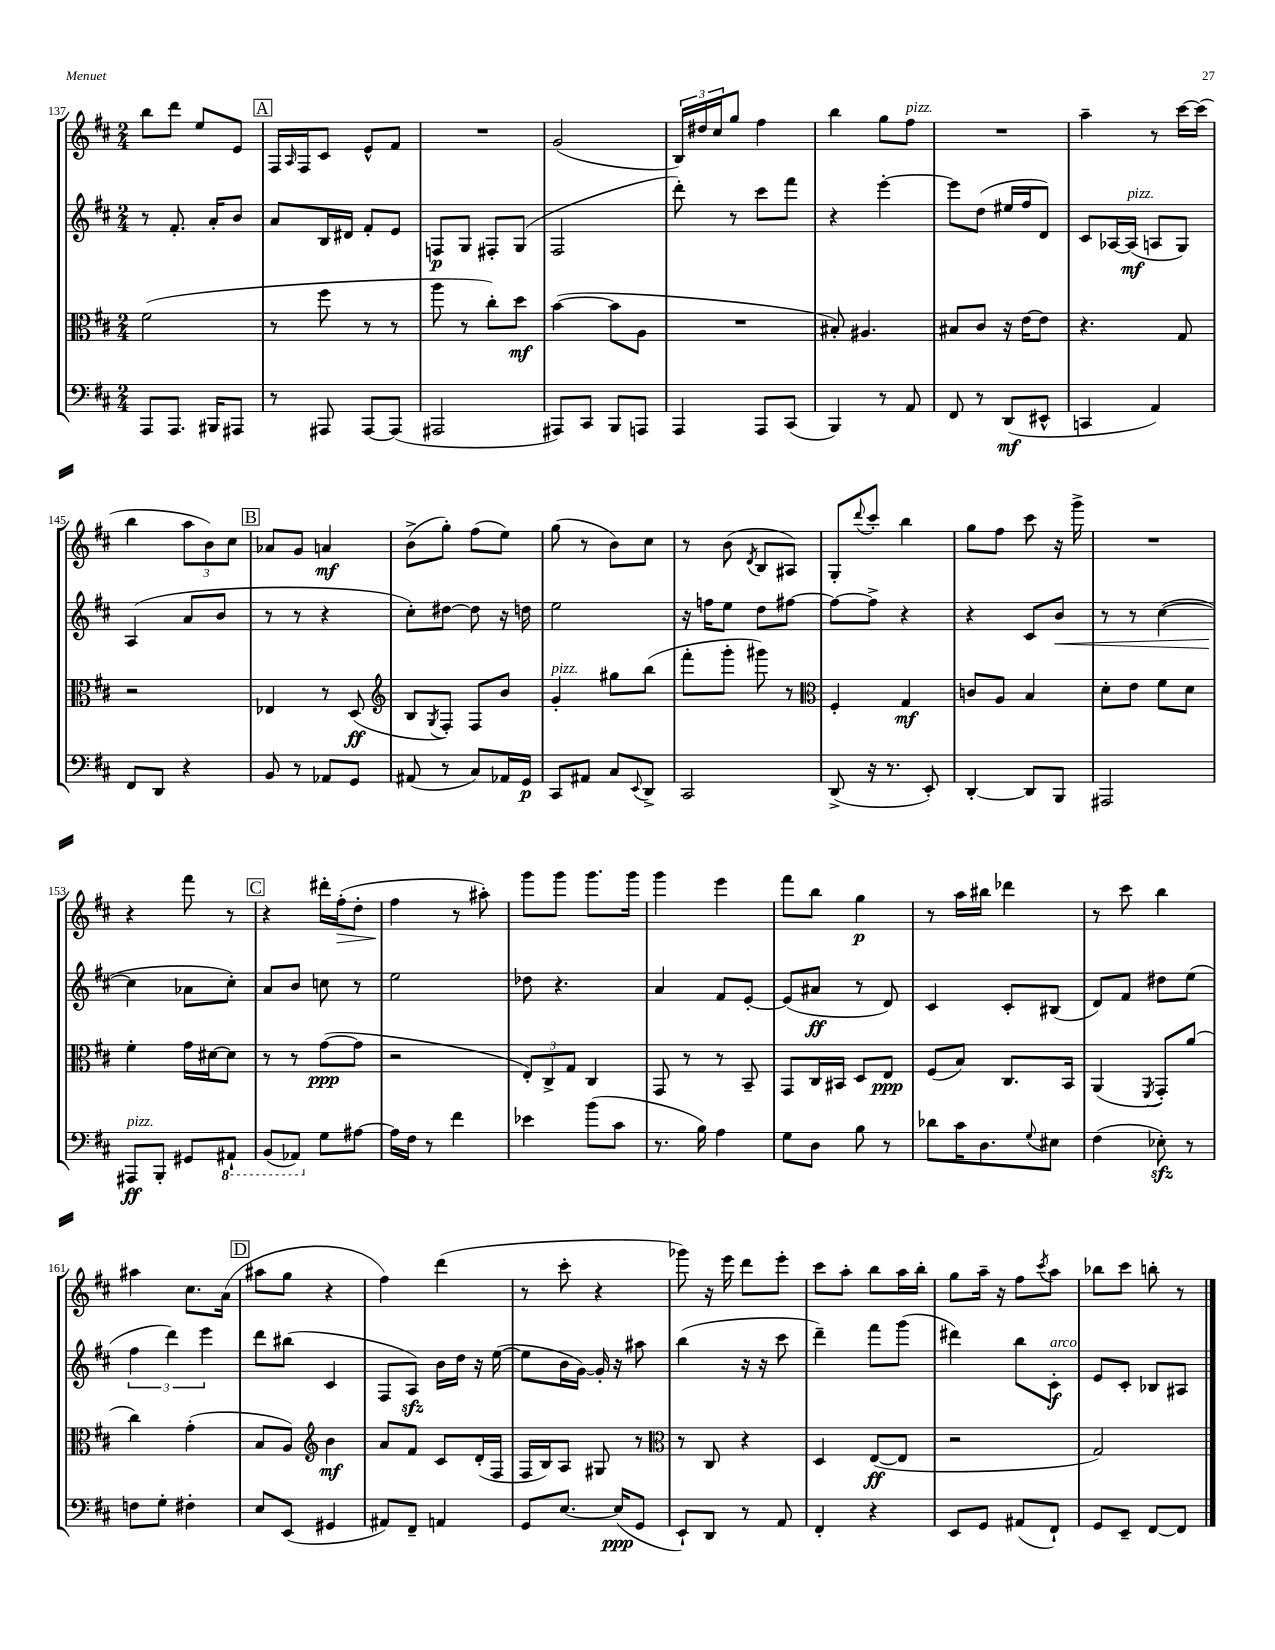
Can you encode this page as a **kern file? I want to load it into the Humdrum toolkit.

**kern	**kern	**kern	**kern
*staff4	*staff3	*staff2	*staff1
*clefF4	*clefC3	*clefG2	*clefG2
*k[f#c#]	*k[f#c#]	*k[f#c#]	*k[f#c#]
*M2/4	*M2/4	*M2/4	*M2/4
8AAA	(2f#	8r	8bb
8.AAA	.	8.f#'	8ddd
.	.	.	8ee
16BBB#	.	16a'	.
8AAA#	.	8b	8e
=	=	=	=
8r	8r	8a	16F#
.	.	.	16qqA
.	.	.	16F#
8AAA#	8ff#	16B	8c#
.	.	16d#	.
[8AAA#	8r	8f#'	8e^^
(8AAA#]	8r	8e	8f#
=	=	=	=
2AAA#	8aa	8F	2r
.	8r	8G	.
.	8cc#')	8F#'	.
.	8dd	(8G	.
=	=	=	=
8AAA#)	([4b	2F#	(2g
8CC#	.	.	.
8BBB	8b]	.	.
8AAA	8A	.	.
=	=	=	=
4AAA	2r	8ddd')	24B)
.	.	.	24dd#
.	.	.	24cc#
.	.	8r	8gg
8AAA	.	8ccc#	4ff#
(8CC#	.	8fff#	.
=	=	=	=
4BBB)	8B#')	4r	4bb
.	4.A#	.	.
8r	.	[4eee'	8gg
8AA	.	.	8ff#
=	=	=	=
8FF#	8B#	8eee]	2r
8r	8c#	(8dd	.
(8DD	16r	16ee#	.
.	[16e	16ff#	.
8EE#^^	8e]	8d)	.
=	=	=	=
4CC	4.r	8c#	4aa~
.	.	[16A-	.
.	.	(16A-]	.
4AA)	.	8A	8r
.	8G	8G)	[16ccc#
.	.	.	(16ccc#]
=	=	=	=
8FF#	2r	(4A	4bb
8DD	.	.	.
4r	.	8a	12aa
.	.	.	12b)
.	.	8b	.
.	.	.	12cc#
=	=	=	=
8BB	4E-	8r	8a-
8r	.	8r	8g
8AA-	8r	4r	4a
8GG	(8D	.	.
=	=	=	=
*	*clefG2	*	*
(8AA#	8B	8cc#')	(8b^
.	8qG	.	.
8r	8F#')	[8dd#	8gg')
8C#)	8F#	8dd#]	(8ff#
16AA-	8b	16r	8ee)
16GG	.	16dd	.
=	=	=	=
8CC#	4g'	2ee	(8gg
8AA#	.	.	8r
8C#	8gg#	.	8b)
8qqEE	.	.	.
8DD^	(8bb	.	8cc#
=	=	=	=
2CC#	8fff#'	16r	8r
.	.	16ff	.
.	8ggg'	8ee	(8b
.	.	.	8qd
.	8ggg#)	8dd	8B
.	8r	[8ff#	8A#)
=	=	=	=
*	*clefC3	*	*
(8DD^	4F#'	8ff#_	8G'
.	.	.	8qqddd
16r	.	8ff#^]	8ccc#'
8.r	.	.	.
.	4G	4r	4bb
8EE')	.	.	.
=	=	=	=
[4DD'	8c	4r	8gg
.	8A	.	8ff#
8DD]	4B	8c#	8ccc#
8BBB	.	8b	16r
.	.	.	16ggg^
=	=	=	=
2AAA#	8d'	8r	2r
.	8e	8r	.
.	8f#	([4cc#	.
.	8d	.	.
=	=	=	=
8AAA#	4f#'	4cc#]	4r
8BBB'	.	.	.
8GG#	16g	8a-	8fff#
.	[16d#	.	.
8AAA#`	8d#]	8cc#')	8r
=	=	=	=
(8BBB	8r	8a	4r
8AAA-)	8r	8b	.
8G	([8g	8cc	16ddd#'
.	.	.	(16ff#'
[8A#	8g]	8r	8dd'
=	=	=	=
16A#]	2r	2ee	4ff#
16F#	.	.	.
8r	.	.	.
4f#	.	.	8r
.	.	.	8aa#')
=	=	=	=
4e-	12E')	8dd-	8ggg
.	12C#^	.	.
.	.	4.r	8ggg
.	12G	.	.
(8b	4C#	.	8.ggg
8c#	.	.	.
.	.	.	16ggg
=	=	=	=
8.r	8GG	4a	4ggg
.	8r	.	.
16B)	.	.	.
4A	8r	8f#	4eee
.	8BB~	[8e'	.
=	=	=	=
8G	8GG	(8e]	8fff#
8D	16C#	8a#	8bb
.	16BB#	.	.
8B	8D	8r	4gg
8r	8E	8d)	.
=	=	=	=
8d-	(8F#	4c#	8r
16c#	8B)	.	16aa
8.D	.	.	16bb#
.	8.C#	8c#'	4ddd-
8qqG	.	.	.
8E#	.	(8B#	.
.	16BB	.	.
=	=	=	=
(4F#	(4AA	8d)	8r
.	.	8f#	8ccc#
.	8qFF#	.	.
8E-')	8GG')	8dd#	4bb
8r	(8a	(8ee	.
=	=	=	=
8F	4cc#)	6ff#	4aa#
8G'	.	.	.
.	.	6ddd)	.
4F#'	(4g'	.	8.cc#
.	.	6eee	.
.	.	.	(16a
=	=	=	=
8E	8B	8ddd	8aa#
(8EE	8A)	(8bb#	8gg
*	*clefG2	*	*
4GG#	4b	4c#	4r
=	=	=	=
8AA#)	8a	8F#	4ff#)
8FF#~	8f#	8A)	.
4AA	8c#	16b	(4ddd
.	.	16dd	.
.	(16d'	16r	.
.	16F#	([16ee	.
=	=	=	=
8GG	16F#	8ee]	8r
.	16B)	.	.
[8.E	8A	16b	8ccc#'
.	.	[16g)	.
.	8G#	16g']	4r
(16E]	.	16r	.
8GG	8r	8aa#	.
=	=	=	=
*	*clefC3	*	*
8EE`)	8r	(4bb	8ggg-)
8DD	8C#	.	16r
.	.	.	16eee
8r	4r	16r	8ddd
.	.	16r	.
8AA	.	8ccc#	8eee'
=	=	=	=
4FF#'	4D	4ddd~)	8ccc#
.	.	.	8aa'
4r	([8E	8fff#	8bb
.	8E]	(8ggg	16aa
.	.	.	16bb'
=	=	=	=
8EE	2r	4ddd#)	8gg
8GG	.	.	16aa~
.	.	.	16r
(8AA#	.	8bb	8ff#
.	.	.	8qccc#
8FF#`)	.	8c#'	8aa
=	=	=	=
8GG	2G)	8e	8bb-
8EE~	.	8c#'	8ccc#
[8FF#	.	8B-	8bb'
8FF#]	.	8A#	8r
==	==	==	==
*-	*-	*-	*-
